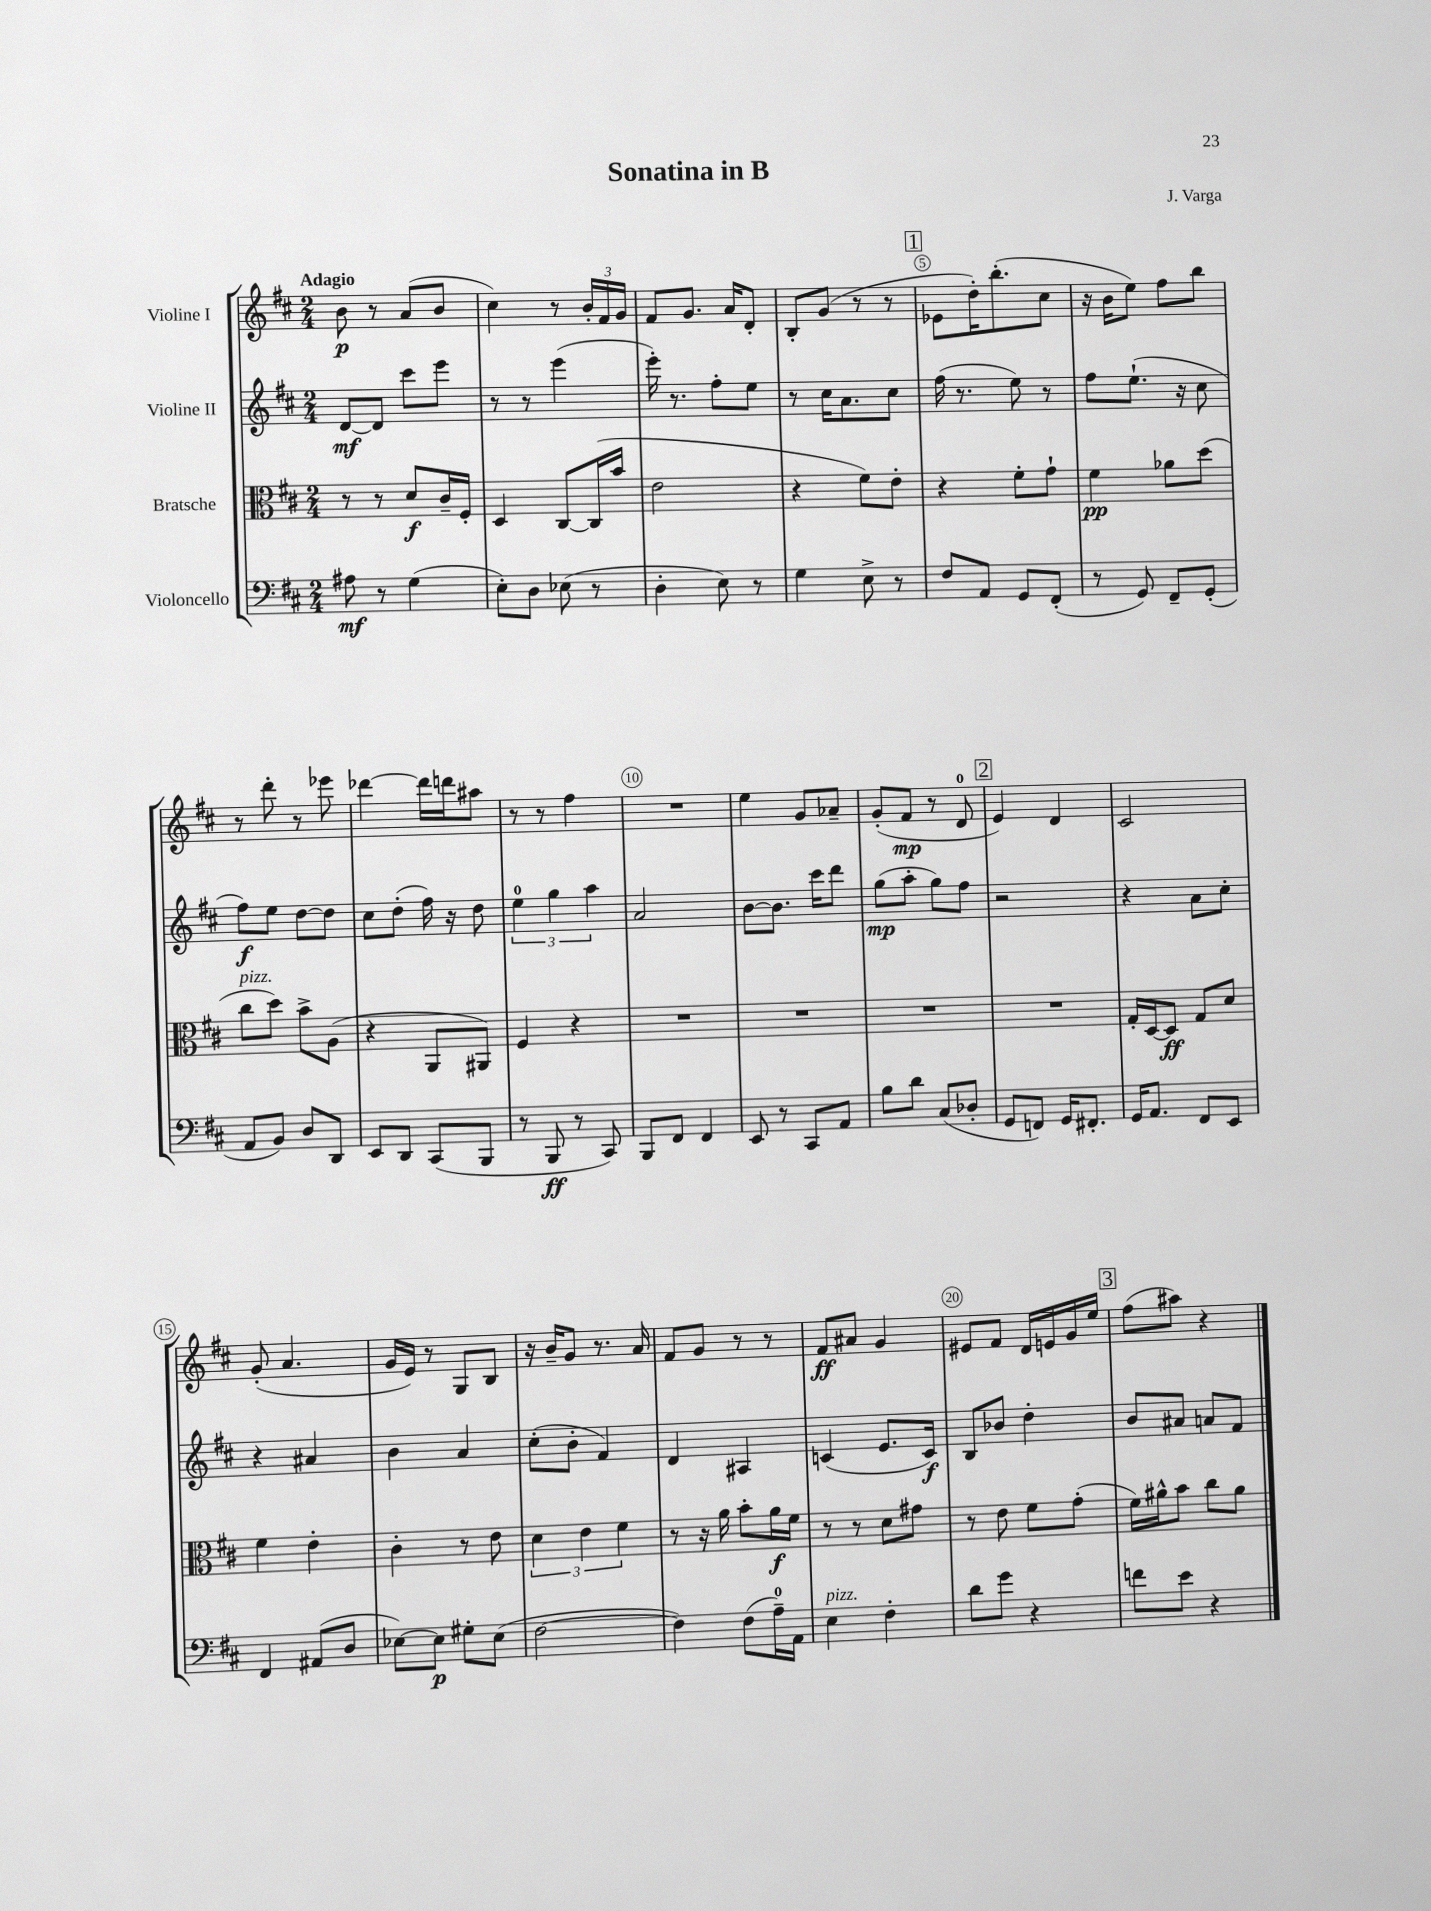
\header { title = "Sonatina in B" composer = "J. Varga" }
<<
\new StaffGroup <<
\new Staff = "s0" \with { instrumentName = "Violine I" } {
    \clef treble \key d \major \numericTimeSignature \time 2/4 \tempo "Adagio"
    b'8\p r8 a'8( b'8 |
    cis''4) r8 \tuplet 3/2 { b'16-. fis'16 g'16 } |
    fis'8 g'8. a'16 d'8-. |
    b8-. g'8( r8 r8 |
    \mark \markup { \box "1" } ees'8 d''16-.) b''8.-.( cis''8 |
    r16 b'16 e''8) fis''8 b''8 |
    r8 d'''8-. r8 ees'''8 |
    des'''4~ des'''16 d'''16 ais''8 |
    r8 r8 fis''4 |
    R2 |
    e''4 g'8 aes'8-- |
    g'8-.( fis'8\mp r8 d'8-0 |
    \mark \markup { \box "2" } e'4) d'4 |
    cis'2 |
    g'8-.( a'4. |
    g'16 e'16) r8 g8 b8 |
    r16 b'16-- g'8 r8. a'16 |
    fis'8 g'8 r8 r8 |
    fis'8\ff ais'8 g'4 |
    eis'8 fis'8 d'16 e'16 g'16 e''16 |
    \mark \markup { \box "3" } fis''8( ais''8) r4 \bar "|." |
}
\new Staff = "s1" \with { instrumentName = "Violine II" } {
    \clef treble \key d \major \numericTimeSignature \time 2/4
    d'8~\mf d'8 cis'''8 e'''8 |
    r8 r8 e'''4( |
    e'''16-.) r8. fis''8-. e''8 |
    r8 cis''16 a'8. cis''8 |
    \mark \markup { \box "1" } fis''16( r8. e''8) r8 |
    fis''8 e''8.-!( r16 cis''8 |
    fis''8\f) e''8 d''8~ d''8 |
    cis''8 d''8-.( fis''16) r16 d''8 |
    \tuplet 3/2 { e''4-0 g''4 a''4 } |
    a'2 |
    b'8~ b'8. cis'''16 d'''8 |
    g''8\mp( a''8-. g''8) fis''8 |
    \mark \markup { \box "2" } r2 |
    r4 a'8 cis''8-. |
    r4 ais'4 |
    b'4 a'4 |
    cis''8-.( b'8-. fis'4) |
    d'4 ais4 |
    c'4( e'8. c'16\f) |
    b8 bes'8 d''4-. |
    \mark \markup { \box "3" } b'8 ais'8 a'8 fis'8 \bar "|." |
}
\new Staff = "s2" \with { instrumentName = "Bratsche" } {
    \clef alto \key d \major \numericTimeSignature \time 2/4
    r8 r8 d'8\f cis'16-- fis16-. |
    d4 cis8~ cis16( b'16 |
    e'2 |
    r4 fis'8) e'8-. |
    \mark \markup { \box "1" } r4 fis'8-. g'8-! |
    fis'4\pp aes'8 d''8( |
    cis''8^\markup { \italic "pizz." } d''8) b'8-> a8( |
    r4 a,8 ais,8) |
    fis4 r4 |
    R2 |
    R2 |
    R2 |
    \mark \markup { \box "2" } R2 |
    g16-. d16~ d8\ff g8 d'8 |
    fis'4 e'4-. |
    cis'4-. r8 e'8 |
    \tuplet 3/2 { d'4 e'4 fis'4 } |
    r8 r16 a'16 b'8-. a'16\f fis'16 |
    r8 r8 d'8 gis'8 |
    r8 e'8 fis'8 g'8-.( |
    \mark \markup { \box "3" } fis'16) ais'16-^ b'8 cis''8 ais'8 \bar "|." |
}
\new Staff = "s3" \with { instrumentName = "Violoncello" } {
    \clef bass \key d \major \numericTimeSignature \time 2/4
    ais8\mf r8 g4( |
    e8-.) d8 ees8( r8 |
    d4-. e8) r8 |
    g4 e8-> r8 |
    \mark \markup { \box "1" } fis8 a,8 g,8 fis,8-.( |
    r8 g,8) fis,8-- g,8-.( |
    a,8 b,8) d8 d,8 |
    e,8 d,8 cis,8( b,,8 |
    r8 b,,8\ff r8 cis,8) |
    b,,8 fis,8 fis,4 |
    e,8 r8 cis,8 a,8 |
    b8 d'8 cis8( des8-. |
    \mark \markup { \box "2" } g,8 f,8) g,16 fis,8.-. |
    g,16 a,8. fis,8 e,8 |
    fis,4 ais,8( d8 |
    ees8~) ees8\p gis8-. ees8( |
    fis2~ |
    fis4) fis8( a16-0--) a,16 |
    e4^\markup { \italic "pizz." } fis4-. |
    d'8 g'8 r4 |
    \mark \markup { \box "3" } f'8 e'8 r4 \bar "|." |
}
>>
>>
\layout { \context { \Score \override BarNumber.break-visibility = ##(#f #t #t) barNumberVisibility = #(every-nth-bar-number-visible 5) \override BarNumber.stencil = #(make-stencil-circler 0.1 0.3 ly:text-interface::print) } }
